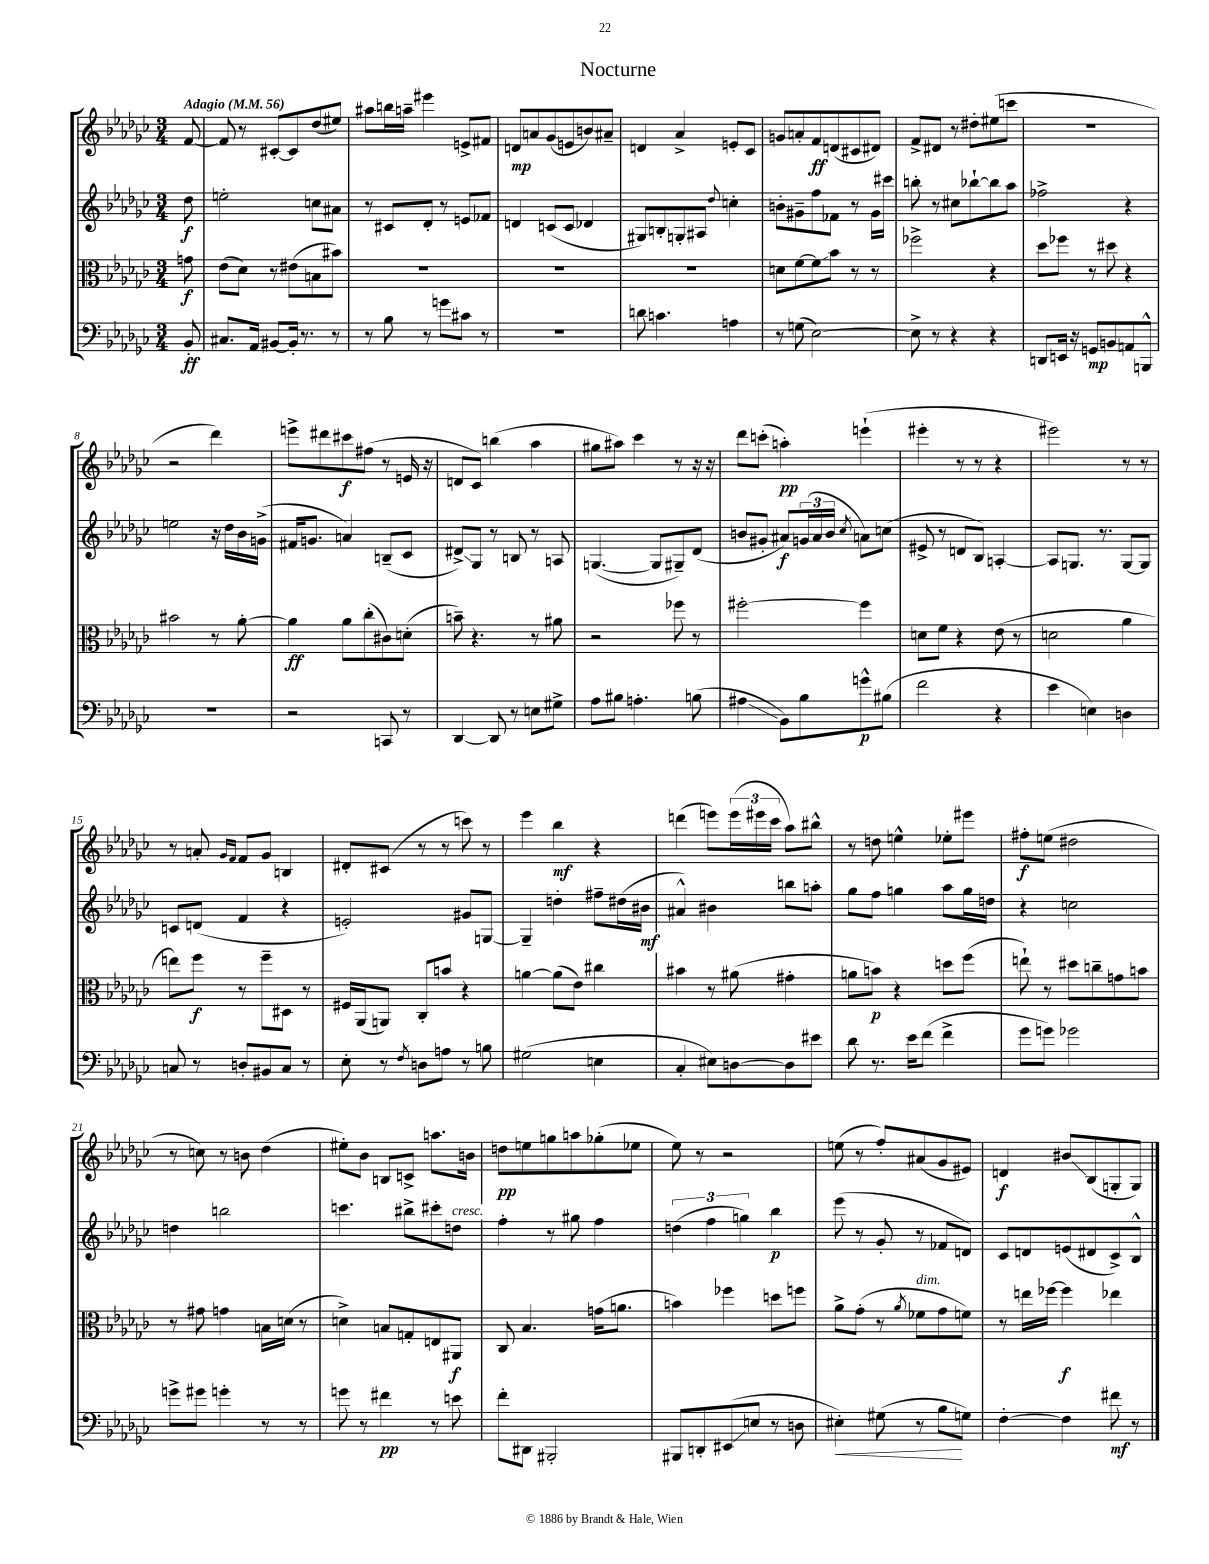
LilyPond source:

\header { title = "Nocturne" }
<<
\new StaffGroup <<
\new Staff = "s0" {
    \clef treble \key ges \major \numericTimeSignature \time 3/4 \partial 8 \tempo "Adagio" 4 = 56
    f'8~ |
    f'8 r8 cis'8~-. cis'8 des''8( eis''8) |
    ais''8 b''16 a''16-- eis'''4 e'8-> fis'8 |
    d'8\mp a'8 ges'8( e'8 b'8) ais'8-- |
    d'4 aes'4-> e'8-. ces'8 |
    g'8 a'8-. f'8\ff d'8( cis'8 dis'8) |
    f'8-> dis'8 r8 dis''8-. eis''8( c'''8 |
    R2. |
    r2 des'''4) |
    e'''8-> dis'''8 cis'''8\f fis''8( r8 e'16 r16 |
    d'8 ces'8) b''4( aes''4 |
    gis''8 ais''8) ces'''4 r8 r16 r16 |
    des'''8 c'''8-.( a''4-.\pp) e'''4-!( |
    eis'''4-. r8 r8 r4 |
    eis'''2) r8 r8 |
    r8 a'8-. \grace { ges'16 f'16 } f'8 ges'8 b4 |
    dis'8-. cis'8( r8 r8 c'''8) r8 |
    ees'''4 bes''4\mf r4 |
    d'''4( e'''8) \tuplet 3/2 { e'''16( eis'''16 ces'''16 } aes''8) bis''8-^ |
    r8 d''8 e''4-^ ees''8-. eis'''8 |
    fis''8-.\f e''8( dis''2 |
    r8 c''8) r8 b'8 des''4( |
    eis''8-.) bes'8 b8 c'8-> a''8. b'16 |
    d''8\pp e''8 g''8 a''8 ges''8-.( ees''8 |
    ees''8) r8 r2 |
    e''8( r8 f''8-.) ais'8( ges'8 eis'8) |
    d'4\f bis'8\glissando bes8( g8-. g8) \bar "|." |
}
\new Staff = "s1" {
    \clef treble \key ges \major \numericTimeSignature \time 3/4 \partial 8
    des''8\f |
    e''2-. c''8 ais'8 |
    r8 cis'8 des'8-. r8 e'8 fes'8 |
    d'4 c'8( c'8 des'4 |
    gis8) b8-. g8-. ais8 \appoggiatura { des''8 } c''4-. |
    b'8-. gis'8-- f''8 fes'8 r8 gis'16 cis'''16 |
    b''8-. r8 cis''8 bes''8~-! bes''8 aes''8 |
    fes''2-> r4 |
    e''2 r16 des''16 bes'16 g'16->( |
    fis'16 g'8. a'4) b8--( ces'8 |
    dis'8->\glissando) ges8 r8 b8 r8 a8 |
    g4.~( g8 gis8--) des'8( |
    b'8 gis'8-. ais'8\f) \tuplet 3/2 { g'16( ais'16 b'16 } \acciaccatura { ces''8 } a'8) c''8( |
    eis'8-> r8 d'8 bes8) a4~-. |
    a8 g8. r8. g8~ g8 |
    c'8 d'8( f'4 r4 |
    e'2-.) gis'8 g8~ |
    g4-- d''4-. fis''8-- dis''16( bis'16\mf |
    ais'4-^) bis'4 b''8 a''8-. |
    ges''8 f''8 g''4 aes''8 g''16 d''16 |
    r4 c''2 |
    d''4 b''2 |
    c'''4. bis''8-> cis'''8-. d''8^\markup { \italic "cresc." } |
    f''4-. r8 gis''8 f''4 |
    \tuplet 3/2 { d''4( f''4 g''4) } bes''4\p |
    ees'''8( r8 ges'8-. r8 fes'8 d'8) |
    ces'8 d'8 e'8( dis'8 ces'8->) bes8-^ \bar "|." |
}
\new Staff = "s2" {
    \clef alto \key ges \major \numericTimeSignature \time 3/4 \partial 8
    g'8\f |
    ees'8( des'8) r8 eis'8( b8 bis'8) |
    R2. |
    R2. |
    R2. |
    d'8 f'8~ f'8\glissando bes'8 r8 r8 |
    fes''2-> r4 |
    des''8 fes''8 r8 dis''8 r4 |
    bis'2 r8 aes'8~-. |
    aes'4\ff aes'8 ces''8-.( cis'8) d'8-.( |
    b'8--) r4. r8 ais'8 |
    r2 fes''8 r8 |
    fis''2~-. fis''4 |
    d'8 f'8 r4 ees'8( r8 |
    d'2 aes'4 |
    e''8) f''8\f r8 f''8-- dis8 r8 |
    fis16 aes,16( a,8) ces8-. b'8 r4 |
    a'4~ a'8( ees'8) cis''4 |
    bis'4 r8 ais'8( gis'4-. |
    a'8 b'8\p) r4 d''8 f''8( |
    e''8-!) r8 dis''8 c''8-- g'8 b'8 |
    r8 gis'8 g'4 b16 d'16( r8 |
    d'4->) b8 g8-. e8 ais,8\f |
    ces8 bes4. g'16( a'8. |
    b'4) fes''4 d''8 f''8 |
    aes'8-> ges'8-.( r8 \acciaccatura { aes'8 } fes'8^\markup { \italic "dim." } ges'8 f'8) |
    r8 e''16 fes''16~ fes''4\f ees''4 \bar "|." |
}
\new Staff = "s3" {
    \clef bass \key ges \major \numericTimeSignature \time 3/4 \partial 8
    bes,8-.\ff |
    cis8. aes,16 bis,8~ bis,16-. r8. r8 |
    r8 bes8 r8 g'8 cis'8 r8 |
    R2. |
    d'8 c'4. a4 |
    r8 g8( ees2~) |
    ees8-> r8 r4 r4 |
    d,8 e,16 r16 g,8\mp b,8 a,8 b,,8-^ |
    R2. |
    r2 c,8 r8 |
    des,4~ des,8 r8 e8 gis8-> |
    aes8 bis8 a4.-. b8( |
    ais4\glissando bes,8) bes8 g'8-^\p bis8( |
    f'2 r4 |
    ees'4 e4) d4 |
    c8 r8 d8-. bis,8 c8 r8 |
    ees8-. r8 \acciaccatura { f8 } d8 a8 r8 b8 |
    gis2( e4 |
    ces4-. eis8) d8~ d8 eis'8 |
    des'8 r8. ees'16 f'8( f'4-> |
    ges'8 g'8) ges'2 |
    g'8-> gis'8 g'4-. r8 r8 |
    g'8 r8 fis'4\pp r8 e'8 |
    f'8-. dis,8 bis,,2-. |
    bis,,8 d,8-. eis,8\glissando( e8 r8 d8 |
    eis4-.\<) gis8( r8 bes8\! g8) |
    f4~-. f4 fis'8\mf r8 \bar "|." |
}
>>
>>
